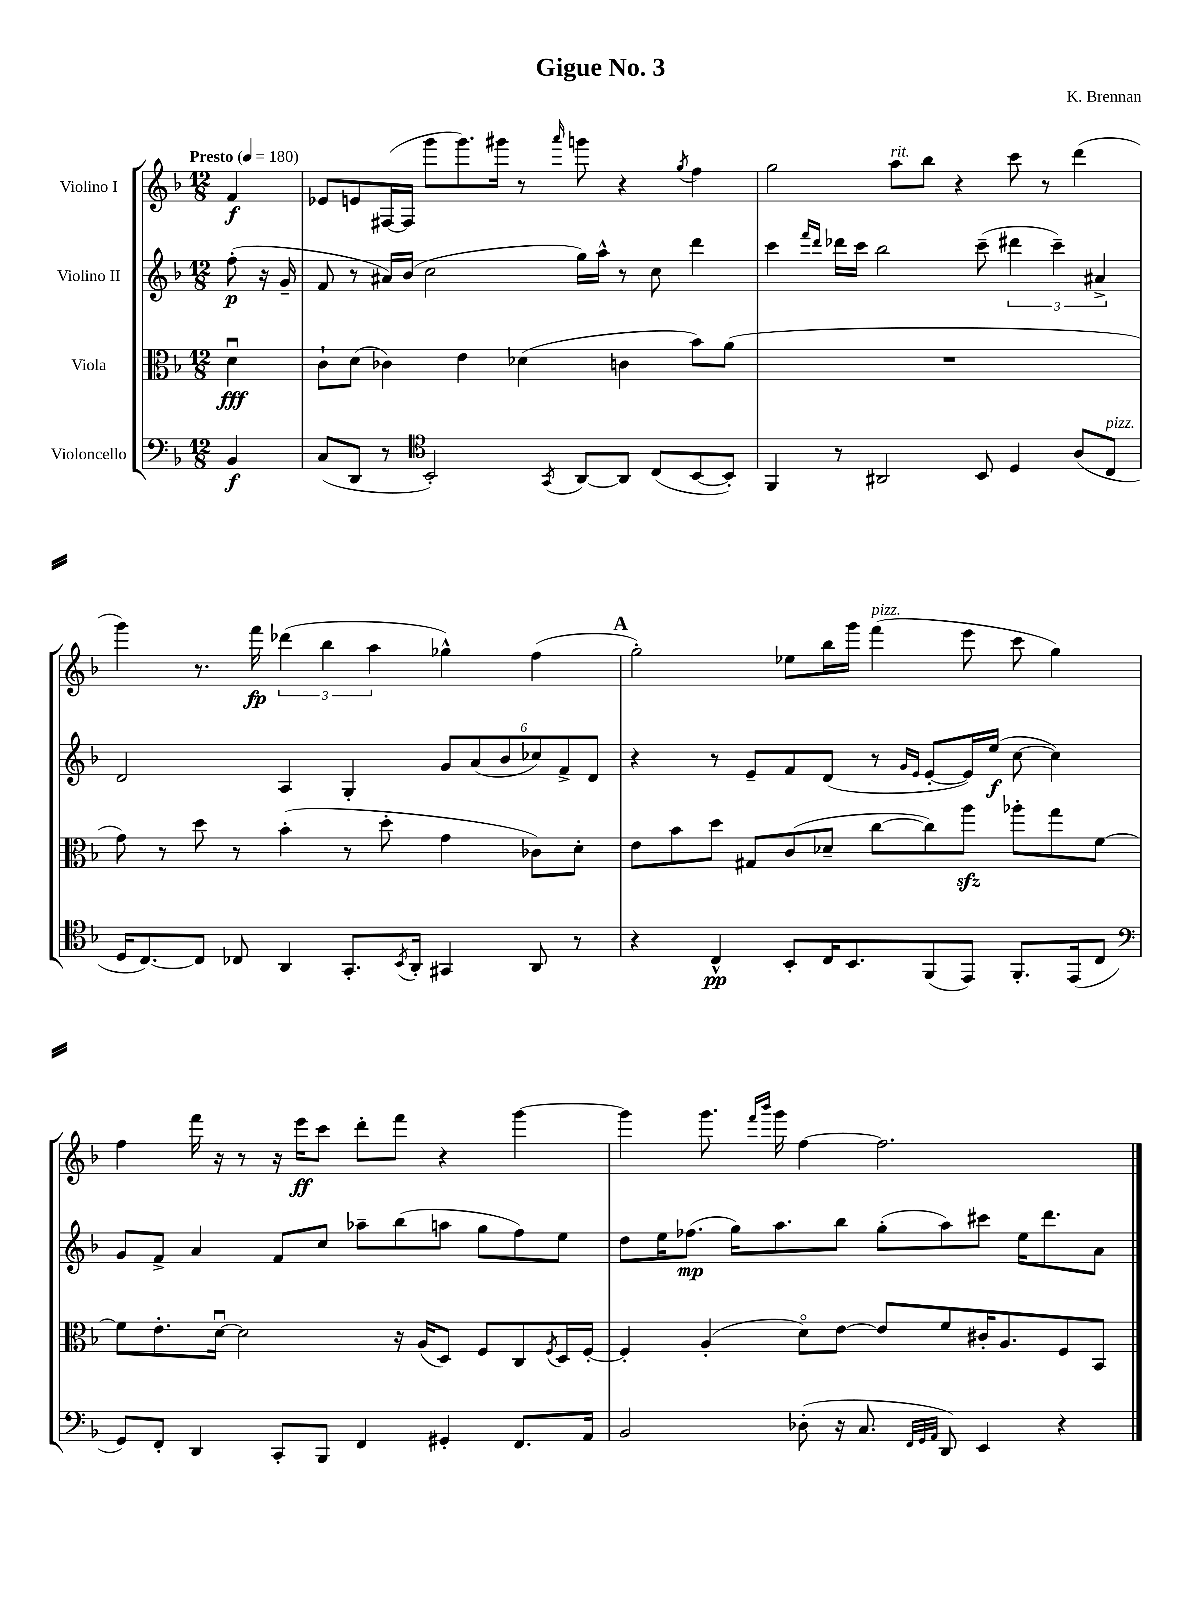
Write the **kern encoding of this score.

**kern	**kern	**kern	**kern
*staff4	*staff3	*staff2	*staff1
*clefF4	*clefC3	*clefG2	*clefG2
*k[b-]	*k[b-]	*k[b-]	*k[b-]
*M12/8	*M12/8	*M12/8	*M12/8
*MM180	*MM180	*MM180	*MM180
4BB-/	4du\	(8ff'\	4f/
.	.	16r	.
.	.	16g~/	.
=	=	=	=
(8C/L	8c`\L	8f/	8e-/L
8DD/J	(8d\J	8r	8e/
8r	4c-\)	16a#/LL)	([16F#/L
.	.	(16b-/JJ	16F#/]JJ
*clefC4	*	*	*
2BB-'/)	.	2cc\	8ggg\L
.	4e\	.	8.ggg\)
.	.	.	16ggg#\Jk
.	(4d-\	.	8r
8qGG/	.	.	16qqaaa/
[8AA/L	.	16gg\LL)	8ggg\
.	.	16aa^^\JJ	.
8AA/]J	4c\	8r	4r
(8C/L	.	8cc\	.
.	.	.	8qgg/
[8BB-/	8b-\L)	4ddd\	4ff\
8BB-'/]J)	(8a\J	.	.
=	=	=	=
4FF/	1.r	4ccc\	2gg\
.	.	16qqfff/LL	.
.	.	16qqddd/JJ	.
8r	.	16ddd-\LL	.
.	.	16ccc\JJ	.
2AA#/	.	2bb-\	.
.	.	.	8aa\L
.	.	.	8bb-\J
.	.	.	4r
8BB-/	.	(8ccc~\	.
4D/	.	6ddd#\	8ccc\
.	.	.	8r
.	.	6ccc~\)	.
(8A/L	.	.	(4ddd\
.	.	6a#^/	.
8C/J	.	.	.
=	=	=	=
16D/LK	8g\)	2d/	4ggg\)
[8.C/)	.	.	.
.	8r	.	.
8C/]J	8dd\	.	8.r
8C-/	8r	.	.
.	.	.	16fff\
4AA/	(4b-'\	4A/	(6ddd-\
.	.	.	6bb-\
8.GG'/L	8r	4G'/	.
.	.	.	6aa\
.	8dd'\	.	.
8qBB-/	.	.	.
16AA'/Jk	.	.	.
4GG#/	4g\	12g/L	4gg-^^\)
.	.	(12a/	.
.	.	12b-/	.
8AA/	8c-\L)	12cc-/)	(4ff\
.	.	12f^/	.
8r	8d'\J	.	.
.	.	12d/J	.
=	=	=	=
4r	8e\L	4r	2gg'\)
.	8b-\	.	.
4C^^/	8dd\J	8r	.
.	8G#/L	8e~/L	.
8BB-'/L	(8c/	8f/	8ee-\L
16C/K	8d-~/J	(8d/J	16bb-\L
8.BB-/	.	.	16ggg\JJ
.	[8cc\L	8r	(4fff\
.	.	16qqg/LL	.
.	.	16qqe/JJ	.
(8FF/	8cc\])	[8e'/L	.
8EE/J)	8aa\J	16e/]L)	8eee\
.	.	(16ee/JJ	.
8.FF'/L	8aa-'\L	[8cc\	8ccc\
.	8gg\	4cc\])	4gg\)
(16EE/k	.	.	.
8C/J	[8f\J	.	.
=	=	=	=
*clefF4	*	*	*
8GG/L)	8f\]L	8g/L	4ff\
8FF'/J	8.e'\	8f^/J	.
4DD/	.	4a/	16fff\
.	[16du\Jk	.	16r
.	2d\]	.	8r
8CC'/L	.	8f/L	16r
.	.	.	16eee\LK
8BBB-/J	.	8cc/J	8ccc\J
4FF/	.	8aa-~\L	8ddd'\L
.	16r	(8bb-\	8fff\J
.	(16A/LK	.	.
4GG#'/	8D/J)	8aa\J	4r
.	8F/L	8gg\L	.
8.FF/L	8C/	8ff\)	[4ggg\
.	8qF/	.	.
.	16D/L	8ee\J	.
16AA/Jk	[16F'/JJ	.	.
=	=	=	=
2BB-/	4F'/]	8dd\L	4ggg\]
.	.	16ee\K	.
.	.	(8.ff-\J	.
.	(4A'/	.	8.ggg\
.	.	16gg\LK)	.
.	.	.	16qqfff/LL
.	.	.	16qqbbb-/JJ
.	.	8.aa\	16ggg\
(8D-'\	8do\L)	.	[4ff\
16r	[8e\J	8bb-\J	.
8.C/	.	.	.
.	8e/]L	(8gg'\L	2.ff\]
32qqFF/LLL	.	.	.
32qqGG/	.	.	.
32qqAA/JJJ	.	.	.
8DD/)	8f/	8aa\)	.
4EE/	16c#'/K	8ccc#\J	.
.	8.A/	.	.
.	.	16ee\LK	.
.	.	8.ddd\	.
4r	8F/	.	.
.	8BB-/J	8a\J	.
==	==	==	==
*-	*-	*-	*-
